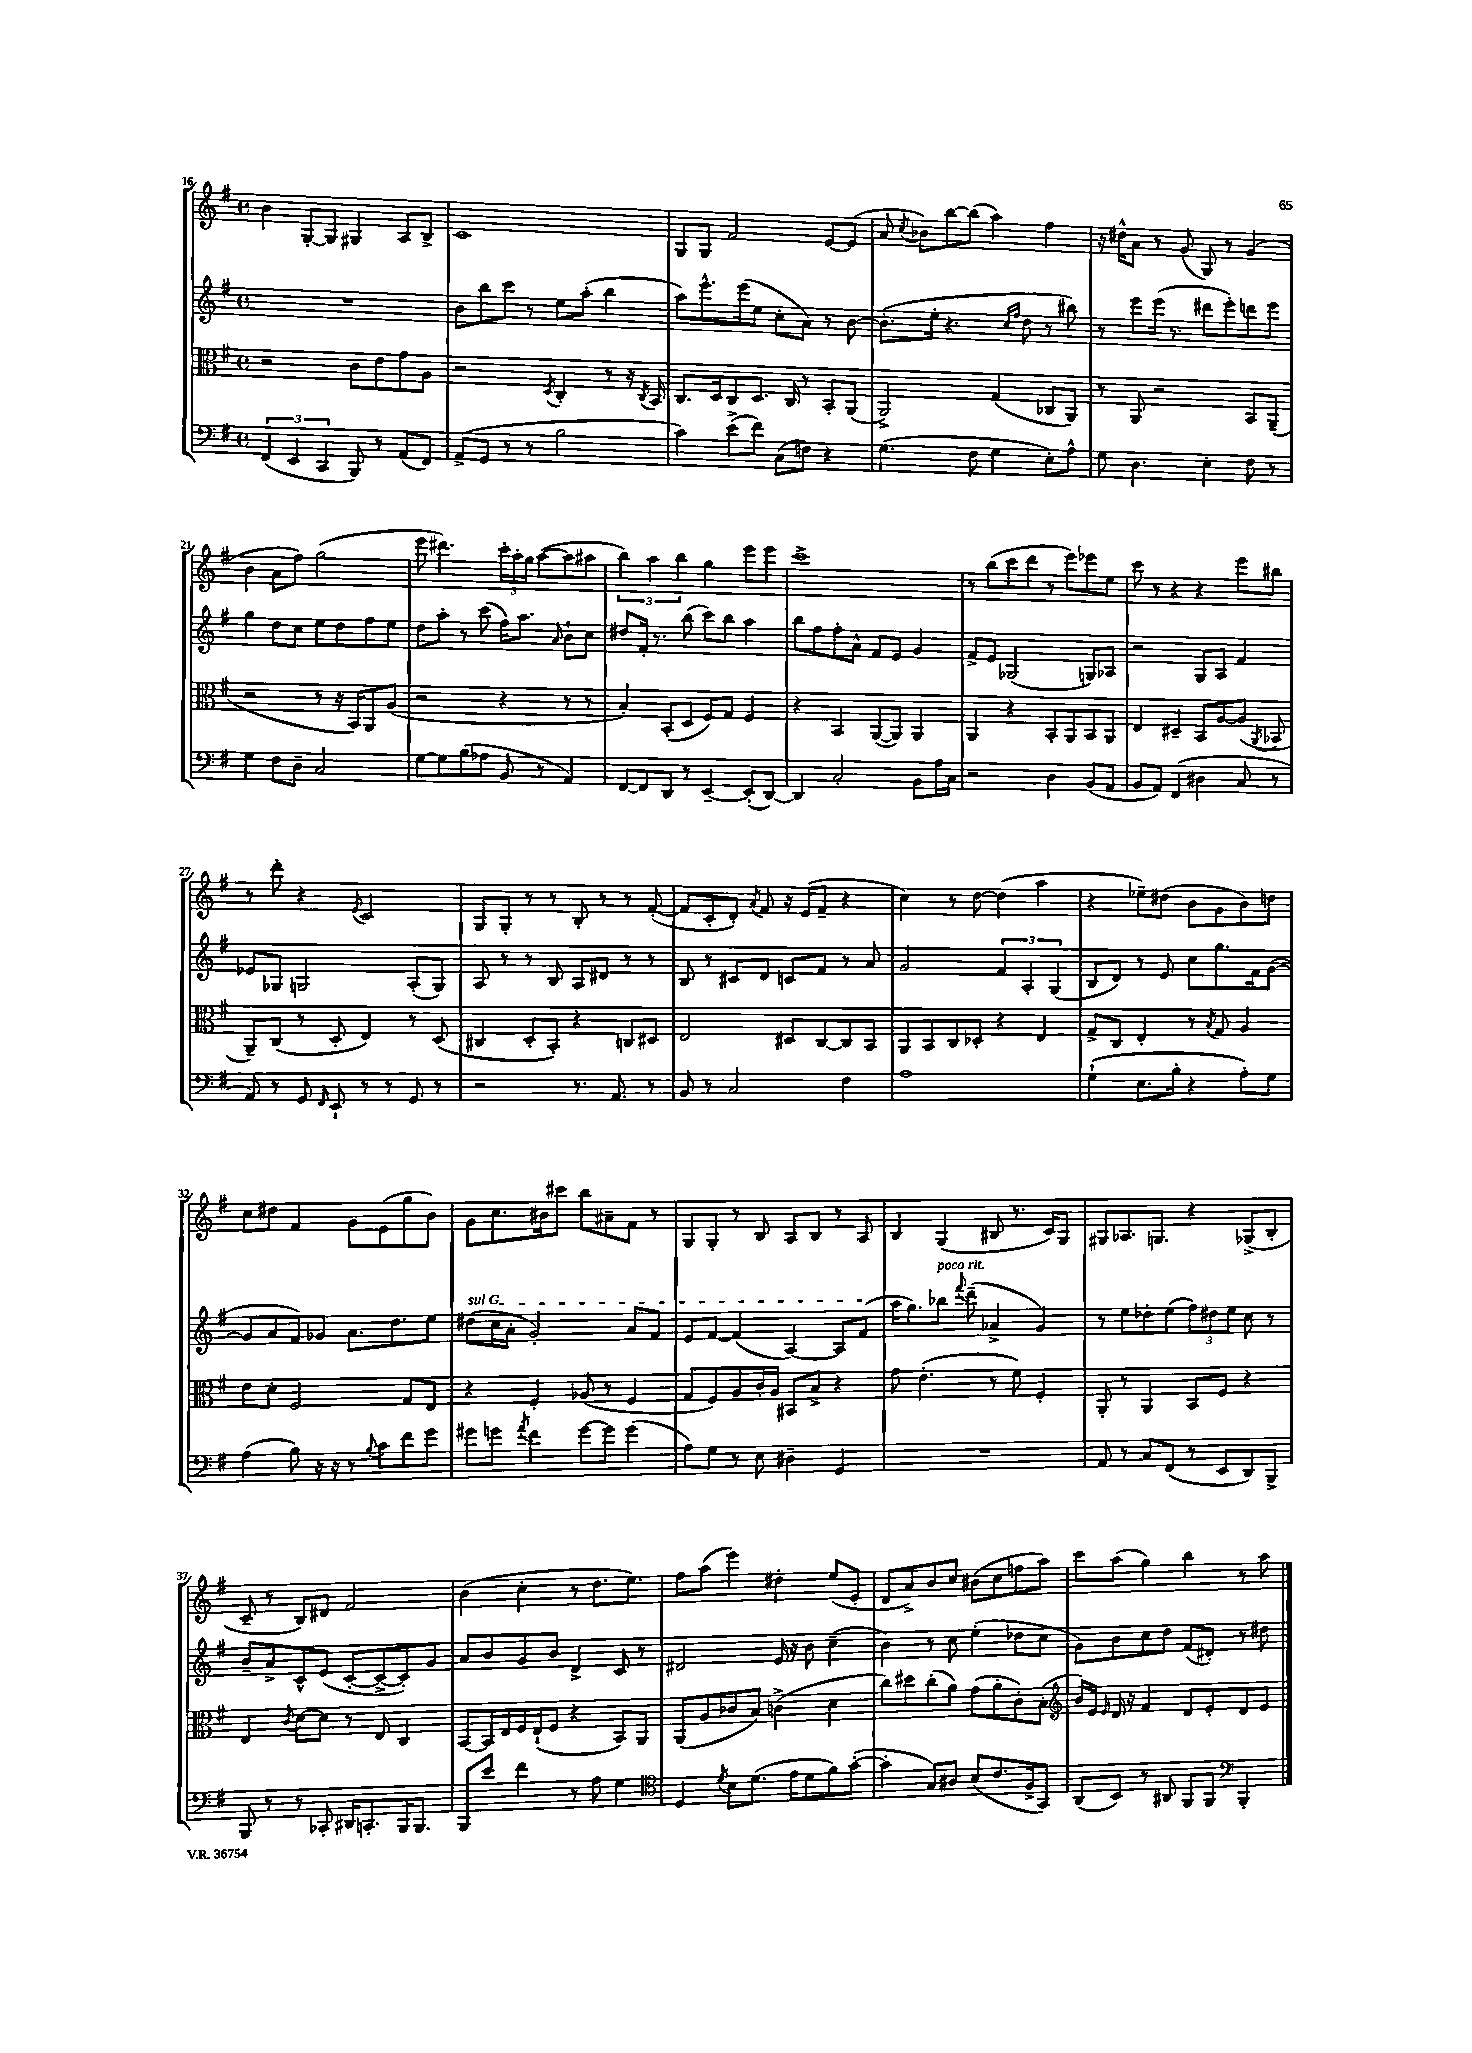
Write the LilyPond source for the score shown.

<<
\new StaffGroup <<
\new Staff = "s0" {
    \clef treble \key g \major \defaultTimeSignature \time 4/4
    \autoBeamOff b'4 g8[~-. g8] gis4 a8[ b8]-> |
    c'1 |
    g8[ g8] fis'2 e'8[~ e'8]( |
    a'8 \acciaccatura { c''8 } bes'8[) b''8~ b''8]( a''4) fis''4 |
    r16 dis''16[-^ a'8] r8 g'8( g8) r8 g'4( |
    b'4 a'8[ fis''8]) g''2( |
    e'''8 dis'''4.) \tuplet 3/2 { c'''16[-. a''16-. g''16] } a''8[~( a''8 ais''8] |
    \tuplet 3/2 { b''4) a''4 b''4 } g''4 e'''8[ e'''8] |
    c'''1-> |
    r8 b''8[( c'''8 d'''8] r8 e'''8[) ees'''8 e''8] |
    c'''8 r8 r4 r4 e'''8[ bis''8] |
    r8 d'''8-. r4 \acciaccatura { e'8 } c'2 |
    g8[ g8]-. r8 r8 b8-. r8 r8 fis'8~-.( |
    fis'8[ c'8-. d'8]-.) \acciaccatura { a'8 } fis'8 r16 e'16[( fis'8]-- r4 |
    c''4) r8 d''8~ d''4( a''4 |
    r4 ees''8[--) dis''8]( b'8[ g'8 b'8) d''8] |
    c''8[ dis''8] fis'4 g'8[ e'8( g''8 b'8]) |
    g'8[ c''8. bis'16 cis'''8] b''8[ ais'8-- fis'8] r8 |
    g8[ g8]-. r8 b8 a8[ b8] r8 a8 |
    b4 g4( bis8 r8. c'16[) g8] |
    gis8[ aes8. g8.] r4 ges8[->( b8]-. |
    c'8-- r8 b8[) dis'8] fis'2 |
    b'4( c''4-. r8 d''8.[ e''8.]) |
    fis''8[ a''8]( e'''4) dis''4-. e''8[( e'8]-. |
    d'8[ a'8->) b'8 c''8] bis'8[( c''8 f''8 a''8]) |
    c'''8[ a''8]( g''4) b''4 r8 a''8 \bar "|." |
}
\new Staff = "s1" {
    \clef treble \key g \major \defaultTimeSignature \time 4/4
    \autoBeamOff R1 |
    b'8[ b''8 c'''8] r8 e''8[ a''8]-.( b''4 |
    a''8[) e'''8.-^ e'''16( e''8] c''8[-. a'8]) r8 b'8~ |
    b'8.[-.( e''16]-. r4. \grace { c''16[ fis''16] } d''8 r8 bis''8) |
    r8 e'''8[ e'''16]( r8. dis'''8[ e'''8-.) d'''8 e'''8] |
    g''4 d''8[ c''8] e''8[ d''8 fis''8 e''8] |
    d''8[ a''8]-. r8 c'''8( fis''16[) a''8.] \grace { a'16 } b'8[-! c''8] |
    dis''8[ fis'16]-. r8. b''8( c'''8[) b''8] a''4 |
    b''8[ fis''8 fis''8-. a'8]-^ fis'8[ e'8] g'4 |
    fis'8[-> e'8] ges2( g8[) aes8] |
    r2 g8[ a8] fis'4 |
    ees'8[ ges8] g2 a8[-.( g8]) |
    a8 r8 r8 b8 a8[ dis'8] r8 r8 |
    b8 r8 cis'8[ d'8] c'8[ fis'8] r8 a'8 |
    g'2 \tuplet 3/2 { fis'4 a4-. g4( } |
    b8[ d'8]) r8 e'8 c''8[ g''8. fis'16 g'8]~( |
    g'8[ a'8 fis'8) ges'8] a'8.[ d''8. e''8] |
    \once \override TextSpanner.bound-details.left.text = \markup { \italic "sul G" } dis''8[\startTextSpan( c''16 a'16]-. g'2-.) a'8[ fis'8] |
    e'8[ fis'8]~ fis'4( a4~) a8[ fis'8]\stopTextSpan( |
    a''16[ g''8.) bes''8]^\markup { \italic "poco rit." } \appoggiatura { fis'''8 } d'''8--( aes'4-> g'4) |
    r8 e''8[ des''8-. e''8]( \tuplet 3/2 { fis''8[) dis''8 e''8] } c''8 r8 |
    b'8[-- a'8-> c'8-^ e'8]( c'8[~-. c'8~-> c'8-.) g'8] |
    a'8[ b'8 g'8 b'8] d'4-> c'8 r8 |
    dis'2 e'16 r16 b'8 c''4--( |
    b'4) r8 c''8 e''4-.( des''8[ c''8] |
    g'8[) b'8 c''8 d''8] fis'8[( dis'8]-.) r8 dis''8 \bar "|." |
}
\new Staff = "s2" {
    \clef alto \key g \major \defaultTimeSignature \time 4/4
    \autoBeamOff r2 c'8[ e'8 g'8 a8] |
    r2 \acciaccatura { d8 } c4-. r8 r16 \acciaccatura { c8 } b,16 |
    c8.[ d16 c8 d8.] c16 r8 b,8[-. a,8]( |
    a,2->) g4( ces8[ a,8]) |
    r8 a,8 r2 b,8[ a,8]--( |
    r2 r8 r16 b,16[) a,8 a8]( |
    r2 r4 r8 r8 |
    b4-.) b,8[-.( d8] fis8[) g8] fis4 |
    r4 b,4 a,8[~( a,8]) a,4 |
    a,4 r4 b,8[-. a,8 b,8 a,8] |
    e4 dis4-- b,8[ a8~ a8]( \acciaccatura { a,8 } bes,8 |
    a,8[--) c8]( r8 d8-. e4) r8 d8( |
    cis4 d8[-. b,8]-.) r4 c8[ dis8] |
    e2 dis8[ c8~ c8 b,8] |
    a,8[ b,8 c8 des8]-. r4 e4 |
    g8[-> c8] e4-. r8 \acciaccatura { b8 } g8 a4 |
    e'8[ d'8]-. fis2 g8[ e8] |
    r4 fis4-. aes8( r8 fis4 |
    g8[ fis8) a8 c'16-. a16] bis,8[ b8]-> r4 |
    g'8 e'4.-.( r8 fis'8) fis4-. |
    a,8-. r8 a,4 b,8[ fis8] r4 |
    e4 \acciaccatura { c'8 } d'8[~ d'8] r8 e8 c4 |
    b,8[~ b,16 e16 fis16 e16-!( fis8] r4 b,8[) a,8] |
    a,8[( a8 ces'8 b8]) c'4->( d'4 |
    c''8[) dis''8 c''8-.( a'8]) g'8[( a'8-. c'8-.) b8]-.( |
    \clef treble b'16[) e'16] \grace { e'16 } d'16 r16 fis'4 d'8[ e'8-. d'8 e'8] \bar "|." |
}
\new Staff = "s3" {
    \clef bass \key g \major \defaultTimeSignature \time 4/4
    \autoBeamOff \tuplet 3/2 { fis,4( e,4 c,4 } b,,8) r8 a,8[( fis,8]) |
    a,8[->( g,8] r8 r8 b2 |
    c'4) e'8[->( fis'8]) c8[( f8]) r4 |
    g4.( fis8 g4 e8[-.) a8]-^ |
    g8 d4. e4-. fis8 r8 |
    g4 fis8[ d8]-- c2 |
    g8[~ g8 b8( aes8] b,8 r8 a,4) |
    fis,8[~ fis,8 d,8] r8 e,4~-- e,8[-.( d,8]~) |
    d,4 c2-. b,8[ a16 c16] |
    r2 d4 b,8[( a,8] |
    b,8[ a,8]) fis,4( dis4 c8 r8 |
    a,8) r8 g,8 \grace { fis,16 } e,8-! r8 r8 g,8 r8 |
    r2 r8. a,8. r8 |
    b,8 r8 c2 fis4 |
    a1 |
    g4-!( e8.[ b16]-. r4 a8[-.) g8] |
    a4( b8) r16 r16 r8 \appoggiatura { b8 } c'8[ fis'8 g'8] |
    gis'8[ g'8] \acciaccatura { a'8 } fis'4 g'8[~ g'8] g'4( |
    a8[) g8] r8 e8 dis4-- g,4 |
    R1 |
    a,8 r8 c8[ fis,8]( r8 e,8[ d,8) b,,8]-> |
    b,,8 r8 r8 ces,8-. dis,16[ c,8.-. b,,16 b,,8.] |
    b,,8[ e'8] fis'4 r8 a8 g4 |
    \clef tenor d4 \acciaccatura { d'8 } b8[ d'8.]( e'16[ d'8 fis'8) g'8]~-.( |
    g'4-. g8[) ais8] b8[( c'8. fis16-> g,8]) |
    a,8[( b,8]) r8 ais,8 fis,8[ fis,8] \clef bass b,,4-. \bar "|." |
}
>>
>>
\layout { \context { \Score currentBarNumber = #16 } }
